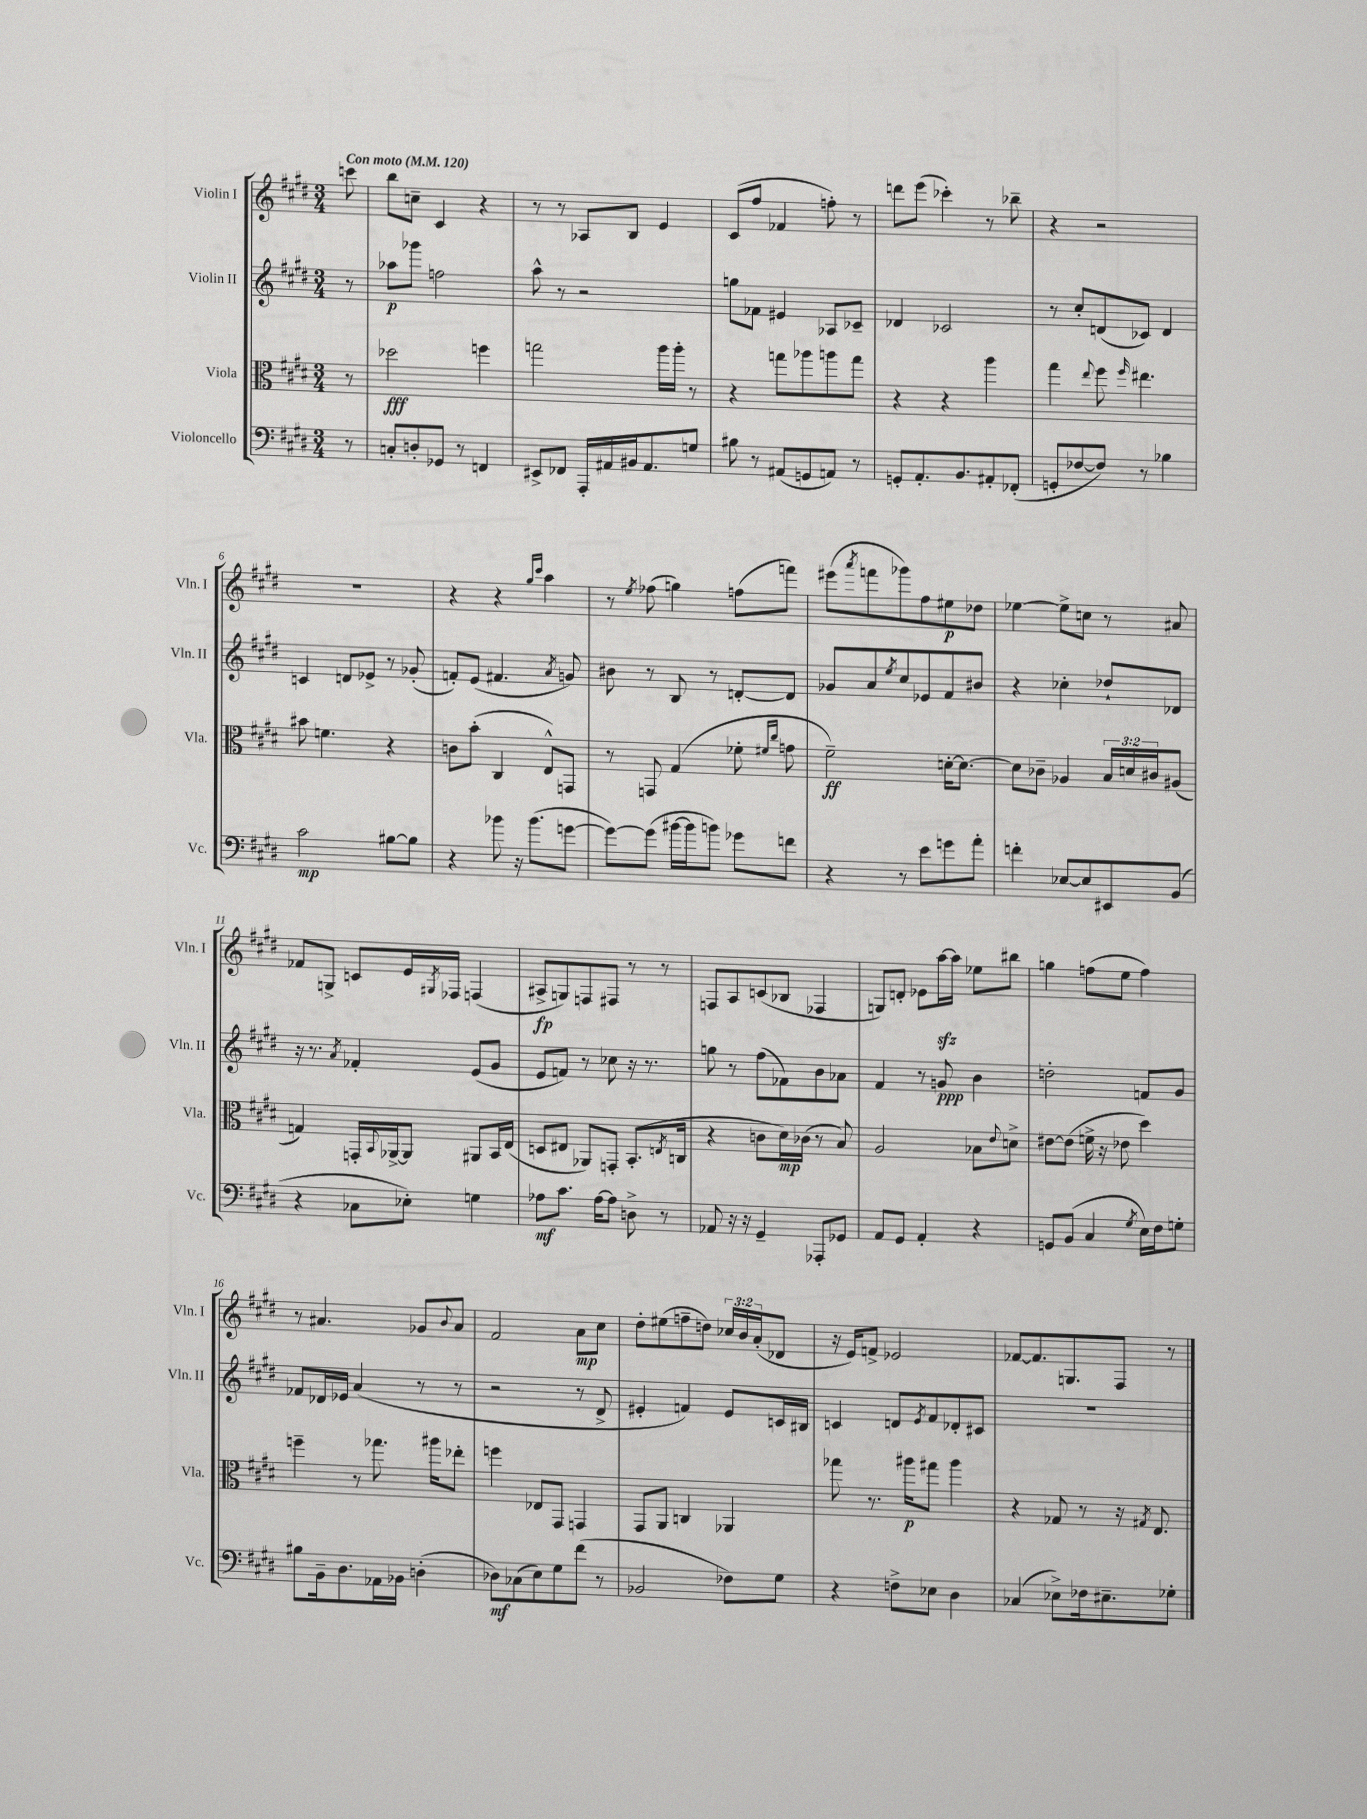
<<
\new StaffGroup <<
\new Staff = "s0" \with { instrumentName = "Violin I" shortInstrumentName = "Vln. I" } {
    \clef treble \key e \major \numericTimeSignature \time 3/4 \override Staff.TupletNumber.text = #tuplet-number::calc-fraction-text \partial 8 \tempo "Con moto" 4 = 120
    c'''8 |
    b''8 c''8-- cis'4 r4 |
    r8 r8 aes8 b8 e'4 |
    cis'8( fis''8 fes'4 f''8-.) r8 |
    d'''8 e'''8( ces'''4-.) r8 bes''8-- |
    r4 r2 |
    R2. |
    r4 r4 \grace { gis''16 cis'''16 } a''4 |
    r8 \acciaccatura { e''8 } fes''8( g''4) f''8( f'''8) |
    eis'''8( \acciaccatura { a'''8 } f'''8 ges'''8) fis''8 eis''8\p des''8 |
    ees''4~ ees''8-> c''8 r8 ais'8 |
    fes'8 g8-> c'8 e'16 \acciaccatura { gis8 } fes16 f4( |
    ais8->\fp g8) f8 fis8 r8 r8 |
    f8 a8 c'8( bes8 fes4 |
    g8) d'8-. ees'8 a''16~\sfz a''16 ees''8 bis''8 |
    g''4 f''8( e''8 f''4) |
    r8 ais'4. ges'8 \appoggiatura { b'8 } ais'8 |
    fis'2 a'8\mp cis''8 |
    dis''8-. eis''8( f''8-- d''8) \tuplet 3/2 { ces''16 b'16 a'16-.( } des'8 |
    r16 e'16) f'8-> ees'2 |
    fes'8~ fes'8. g8. fis8 r8 \bar "|." |
}
\new Staff = "s1" \with { instrumentName = "Violin II" shortInstrumentName = "Vln. II" } {
    \clef treble \key e \major \numericTimeSignature \time 3/4 \partial 8
    r8 |
    aes''8\p ges'''8 f''2 |
    a''8-^ r8 r2 |
    g''8 fes'8 eis'4 aes8 ces'8-- |
    des'4 ces'2 |
    r8 cis''8-. d'8( ces'8) d'4 |
    c'4 d'8 ees'8-> r8 ges'8-.( |
    f'8-.) e'8( fis'4. \acciaccatura { a'8 } g'8) |
    bis'8 r8 b8 r8 d'8~-. d'8 |
    ges'8 a'8 \acciaccatura { e''8 } cis''8 ees'8 fis'8 bis'8 |
    r4 ces''4-. des''8-! des'8 |
    r16 r8. \acciaccatura { a'8 } fes'4-. e'8( gis'8 |
    e'8 f'8) r8 ces''8 r16 r8. |
    g''8 r8 fis''8( fes'8) b'8 aes'8 |
    fis'4 r8 g'8\ppp b'4 |
    d''2-. f'8 gis'8 |
    fes'8 des'16 ees'16 a'4( r8 r8 |
    r2 r8 dis'8-> |
    eis'4-. f'4) eis'8 c'16 bis16 |
    c'4 d'8 \acciaccatura { e'8 } fis'8 des'8-. cis'8 |
    R2. \bar "|." |
}
\new Staff = "s2" \with { instrumentName = "Viola" shortInstrumentName = "Vla." } {
    \clef alto \key e \major \numericTimeSignature \time 3/4 \override Staff.TupletNumber.text = #tuplet-number::calc-fraction-text \partial 8
    r8 |
    des''2\fff f''4 |
    g''2 a''16 a''16-. r8 |
    r4 g''8 aes''8 a''8 g''8 |
    r4 r4 a''4 |
    gis''4 \appoggiatura { e''8 } fis''8 \grace { fis''16 } eis''4. |
    bis'8 f'4. r4 |
    c'8 b'8-.( cis4 e8-^) g,8 |
    r8 g,8 gis4( fes'8-. \grace { fis'16 cis''16 } g'8 |
    fis'2--\ff) d'16~-. d'8.~ |
    d'8 ces'8-- aes4 \tuplet 3/2 { b16 d'16 cis'16 } ais8( |
    g4) g,16-. \appoggiatura { b,8 } aes,16~-> aes,8 ais,8 b,16 e16( |
    d8 eis8 aes,8) g,8-. b,8.-.( \acciaccatura { e8 } c16 |
    r4 c'8 dis'16\mp) ces'16( r8 b8) |
    a2 bes8 \appoggiatura { e'8 } d'8-> |
    eis'8~ eis'8( f'16-> r16 ees'8 dis''4) |
    f''4-- r8 ges''8. ais''16 ees''8-. |
    f''4 ees8 gis,8 g,4 |
    gis,8 a,8 c4 aes,4 |
    ges''8 r8. ais''16\p gis''8 ais''4 |
    r4 ges8 r8 r16 \acciaccatura { gis8 } e8. \bar "|." |
}
\new Staff = "s3" \with { instrumentName = "Violoncello" shortInstrumentName = "Vc." } {
    \clef bass \key e \major \numericTimeSignature \time 3/4 \partial 8
    r8 |
    c8-. d8-. ges,8 r8 f,4 |
    eis,8-> fes,8 a,,16-. ais,16 bis,16 ais,8. g8 |
    bis8 r8 ais,8( g,8 a,8) r8 |
    g,8-. a,8.-. b,8. ais,8-. fes,8-.( |
    g,8-. fes8~ fes8) r8 bes4 |
    cis'2\mp bis8~ bis8 |
    r4 bes'8 r16 bes'8.( g'8~ |
    g'8~) g'8( bis'16~ bis'16 b'8) ges'8 f'8 |
    r4 r8 e'8 g'8 a'8-. |
    f'4-. ees8~ ees8 eis,8 b,8( |
    r4 ces8 ees8-.) g4 |
    aes8\mf cis'8. aes16~ aes8 d8-> r8 |
    aes,8 r16 r16 gis,4-- aes,,8-. ges,8 |
    a,8 gis,8 a,4-. r4 |
    g,8 b,8( cis4 \acciaccatura { gis8 } e16) fis16 g8-. |
    bis8 b,16-- dis8. aes,16 bes,16 d4-.( |
    des8\mf) ces8( e8) gis8 fis'8( r8 |
    bes,2 fes8) gis8 |
    r4 f8-> ees8 dis4 |
    ces4( ees8->) fes16 eis8.-- ges8-. \bar "|." |
}
>>
>>
